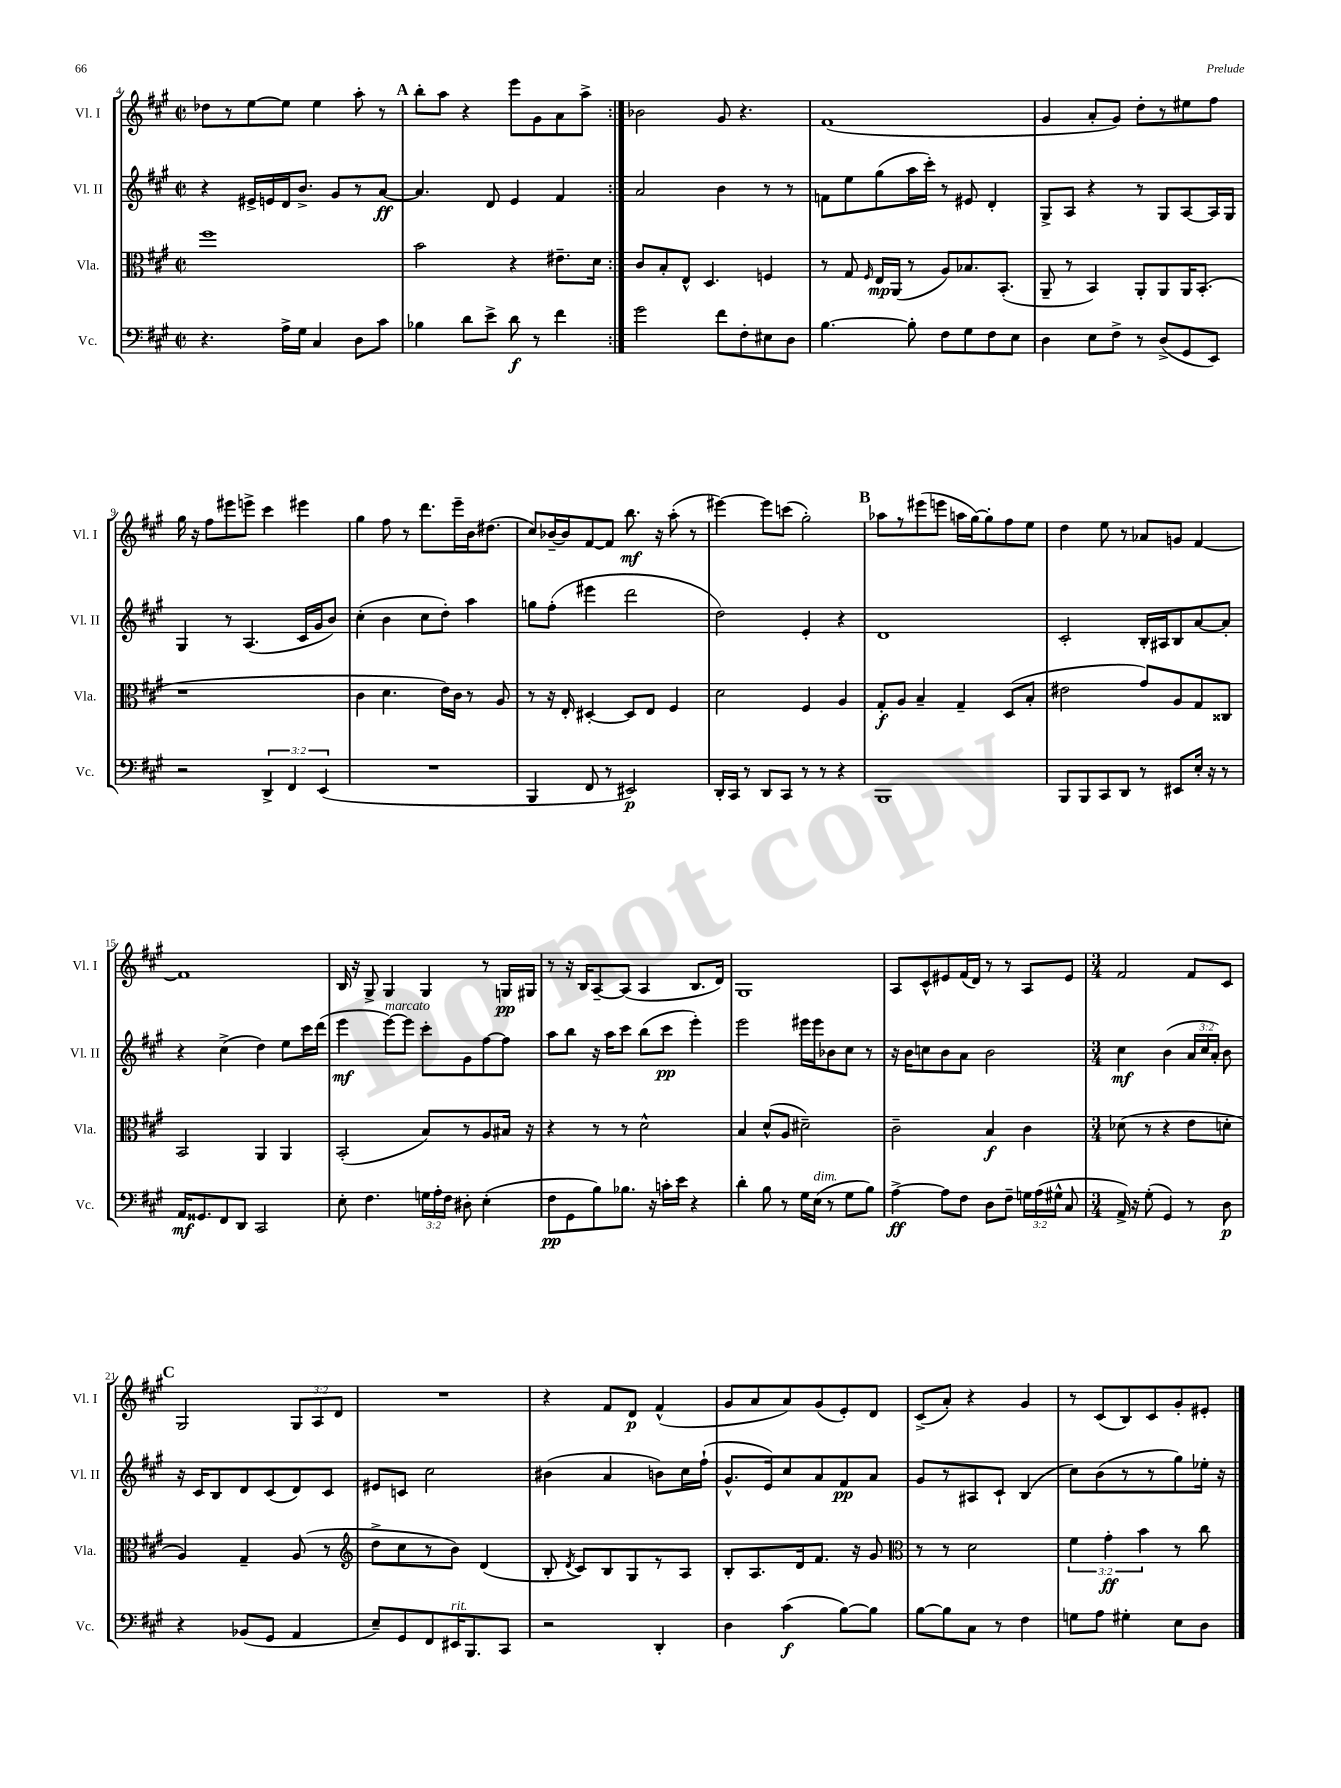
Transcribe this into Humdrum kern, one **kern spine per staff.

**kern	**kern	**kern	**kern
*staff4	*staff3	*staff2	*staff1
*clefF4	*clefC3	*clefG2	*clefG2
*k[f#c#g#]	*k[f#c#g#]	*k[f#c#g#]	*k[f#c#g#]
*M2/2	*M2/2	*M2/2	*M2/2
*met(c|)	*met(c|)	*met(c|)	*met(c|)
4.r	1ff#	4r	8dd-
.	.	.	8r
.	.	16e#^	[8ee
.	.	16e	.
16A^	.	16d	8ee]
16G#	.	8.b^	.
4C#	.	.	4ee
.	.	8g#	.
8D	.	8r	8aa'
8c#	.	[8a	8r
=	=	=	=
4B-	2b	4.a]	8bb'
.	.	.	8aa
8d	.	.	4r
8e^	.	8d	.
8d	4r	4e	8eee
8r	.	.	8g#
4f#	8.e#~	4f#	8a
.	.	.	8aa^
.	16d	.	.
=:|!	=:|!	=:|!	=:|!
2g#	8c#	2a	2b-
.	8B'	.	.
.	8E^^	.	.
.	4.D	.	.
8f#	.	4b	8g#
8F#'	.	.	4.r
8E#	4F	8r	.
8D	.	8r	.
=	=	=	=
[4.B	8r	8f	(1f#
.	8G#	8ee	.
.	16qqF#	.	.
.	16E	(8gg#	.
.	(16AA	.	.
8B']	8r	16aa	.
.	.	16ccc#')	.
8F#	8A)	8r	.
8G#	8.B-	8e#	.
8F#	.	4d'	.
.	(8.BB'	.	.
8E	.	.	.
=	=	=	=
4D	8AA~	8G#^	4g#
.	8r	8A	.
8E	4BB)	4r	8a'
8F#^	.	.	8g#)
8r	8AA'	8r	8dd'
(8D^	8AA	8G#	8r
8GG#	16AA	[8A	8ee#
.	(8.BB'	.	.
8EE)	.	16A]	8ff#
.	.	16G#	.
=	=	=	=
2r	1r	4G#	16gg#
.	.	.	16r
.	.	.	8ff#
.	.	8r	8eee#
.	.	(4.A	8eee^
6DD^	.	.	4ccc#
6FF#	.	.	.
.	.	16c#	4eee#
.	.	16g#	.
(6EE	.	.	.
.	.	8b)	.
=	=	=	=
1r	4c#	(4cc#'	4gg#
.	4.d	4b	8ff#
.	.	.	8r
.	.	8cc#	8.ddd
.	16e)	8dd')	.
.	16c#	.	16eee~
.	8r	4aa	16b
.	.	.	(8.dd#
.	8A	.	.
=	=	=	=
4BBB	8r	8gg	8cc#)
.	16r	(8ff#'	[16b-~
.	16E'	.	16b-]
8FF#	[4D#'	4eee#	[8f#
8r	.	.	8f#]
2EE#)	8D#]	2ddd	8.bb
.	8E	.	.
.	.	.	16r
.	4F#	.	(8aa'
.	.	.	8r
=	=	=	=
16DD'	2d	2dd)	[4eee#)
16CC#	.	.	.
8r	.	.	.
8DD	.	.	8eee#]
8CC#	.	.	(8ccc
8r	4F#	4e'	2gg#')
8r	.	.	.
4r	4A	4r	.
=	=	=	=
1BBB	8G#'	1d	8aa-
.	8A	.	8r
.	4B~	.	(8eee#
.	.	.	8eee
.	4G#~	.	16aa
.	.	.	[16gg#)
.	.	.	8gg#']
.	(8D	.	8ff#
.	8B'	.	8ee
=	=	=	=
8BBB	2e#	2c#'	4dd
8BBB	.	.	.
8CC#	.	.	8ee
8DD	.	.	8r
8r	8g#)	16B'	8a-
.	.	16A#	.
8EE#	8A	8B	8g
16E'	8G#	[8a	[4f#
16r	.	.	.
8r	8C##	8a']	.
=	=	=	=
16AA	2BB	4r	1f#]
8.GG##	.	.	.
8FF#	.	(4cc#^	.
8DD	.	.	.
2CC#	4AA	4dd)	.
.	4AA	8ee	.
.	.	16ccc#	.
.	.	(16ddd	.
=	=	=	=
8E'	(2BB'	4eee	16B
.	.	.	16r
4.F#	.	.	8G#^
.	.	[8eee)	4G#
.	.	8eee]	.
24G	8B)	8ccc#'	4G#
24A'	.	.	.
24F#	.	.	.
8D#'	8r	8g#	.
(4E'	8A	[8ff#	8r
.	16B#	8ff#]	16G
.	16r	.	16G#
=	=	=	=
8F#	4r	8aa	8r
8GG#	.	8bb	16r
.	.	.	16B
8B)	8r	16r	[8A~
.	.	16aa	.
8.B-	8r	8ccc#	(8A]
.	2d^^	(8bb	4A
16r	.	.	.
16c'	.	8ccc#	.
16e	.	.	.
4r	.	4eee')	8.B
.	.	.	16d)
=	=	=	=
4d'	4B	2eee	1G#
8B	(8d^^	.	.
8r	8A	.	.
16G#	2d#~)	16eee#	.
(16E	.	16eee#	.
8r	.	8b-	.
8G#	.	8cc#	.
8B)	.	8r	.
=	=	=	=
[4A^	2c#~	16r	8A
.	.	16b	.
.	.	8cc	8c#^^
8A]	.	8b	8e#
8F#	.	8a	(16f#
.	.	.	16d)
8D	4B	2b	8r
8F#~	.	.	8r
24G	4c#	.	8A
(24A	.	.	.
24G#^^	.	.	.
8C#	.	.	8e#
=	=	=	=
*M3/4	*M3/4	*M3/4	*M3/4
16AA^)	(8d-	4cc#	2f#
16r	.	.	.
(8G#'	8r	.	.
4GG#)	4r	(4b	.
8r	8e	24a	8f#
.	.	24cc#	.
.	.	24a')	.
8D	8d'	8b	8c#
=	=	=	=
4r	4A)	16r	2G#
.	.	16c#	.
.	.	8B	.
(8BB-	4G#~	8d	.
8GG#	.	(8c#	.
4AA	(8A	8d)	12G#
.	.	.	12A
.	8r	8c#	.
.	.	.	12d
=	=	=	=
*	*clefG2	*	*
8E~)	8dd^	8e#	2.r
8GG#	8cc#	8c	.
8FF#	8r	2cc#	.
16EE#	8b)	.	.
8.BBB	.	.	.
.	(4d	.	.
8CC#	.	.	.
=	=	=	=
2r	8B'	(4b#	4r
.	8qd	.	.
.	8c#)	.	.
.	8B	4a	8f#
.	8G#	.	8d
4DD'	8r	8b)	(4f#^^
.	8A	16cc#	.
.	.	(16ff#`	.
=	=	=	=
4D	8B'	8.g#^^	8g#
.	8.A	.	8a
.	.	16e)	.
(4c#	.	8cc#	8a)
.	16d	.	.
.	8.f#	8a	(8g#
[8B)	.	8f#	8e')
.	16r	.	.
8B]	8g#	8a	8d
=	=	=	=
*	*clefC3	*	*
[8B	8r	8g#	(8c#^
8B]	8r	8r	8a')
8C#	2d	8A#	4r
8r	.	8c#`	.
4F#	.	(4B	4g#
=	=	=	=
8G	6f#	8cc#)	8r
8A	.	(8b	(8c#
.	6g#'	.	.
4G#'	.	8r	8B)
.	6b	.	.
.	.	8r	8c#
8E	8r	8gg#)	8g#'
8D	8cc#	16ee-'	8e#'
.	.	16r	.
==	==	==	==
*-	*-	*-	*-
